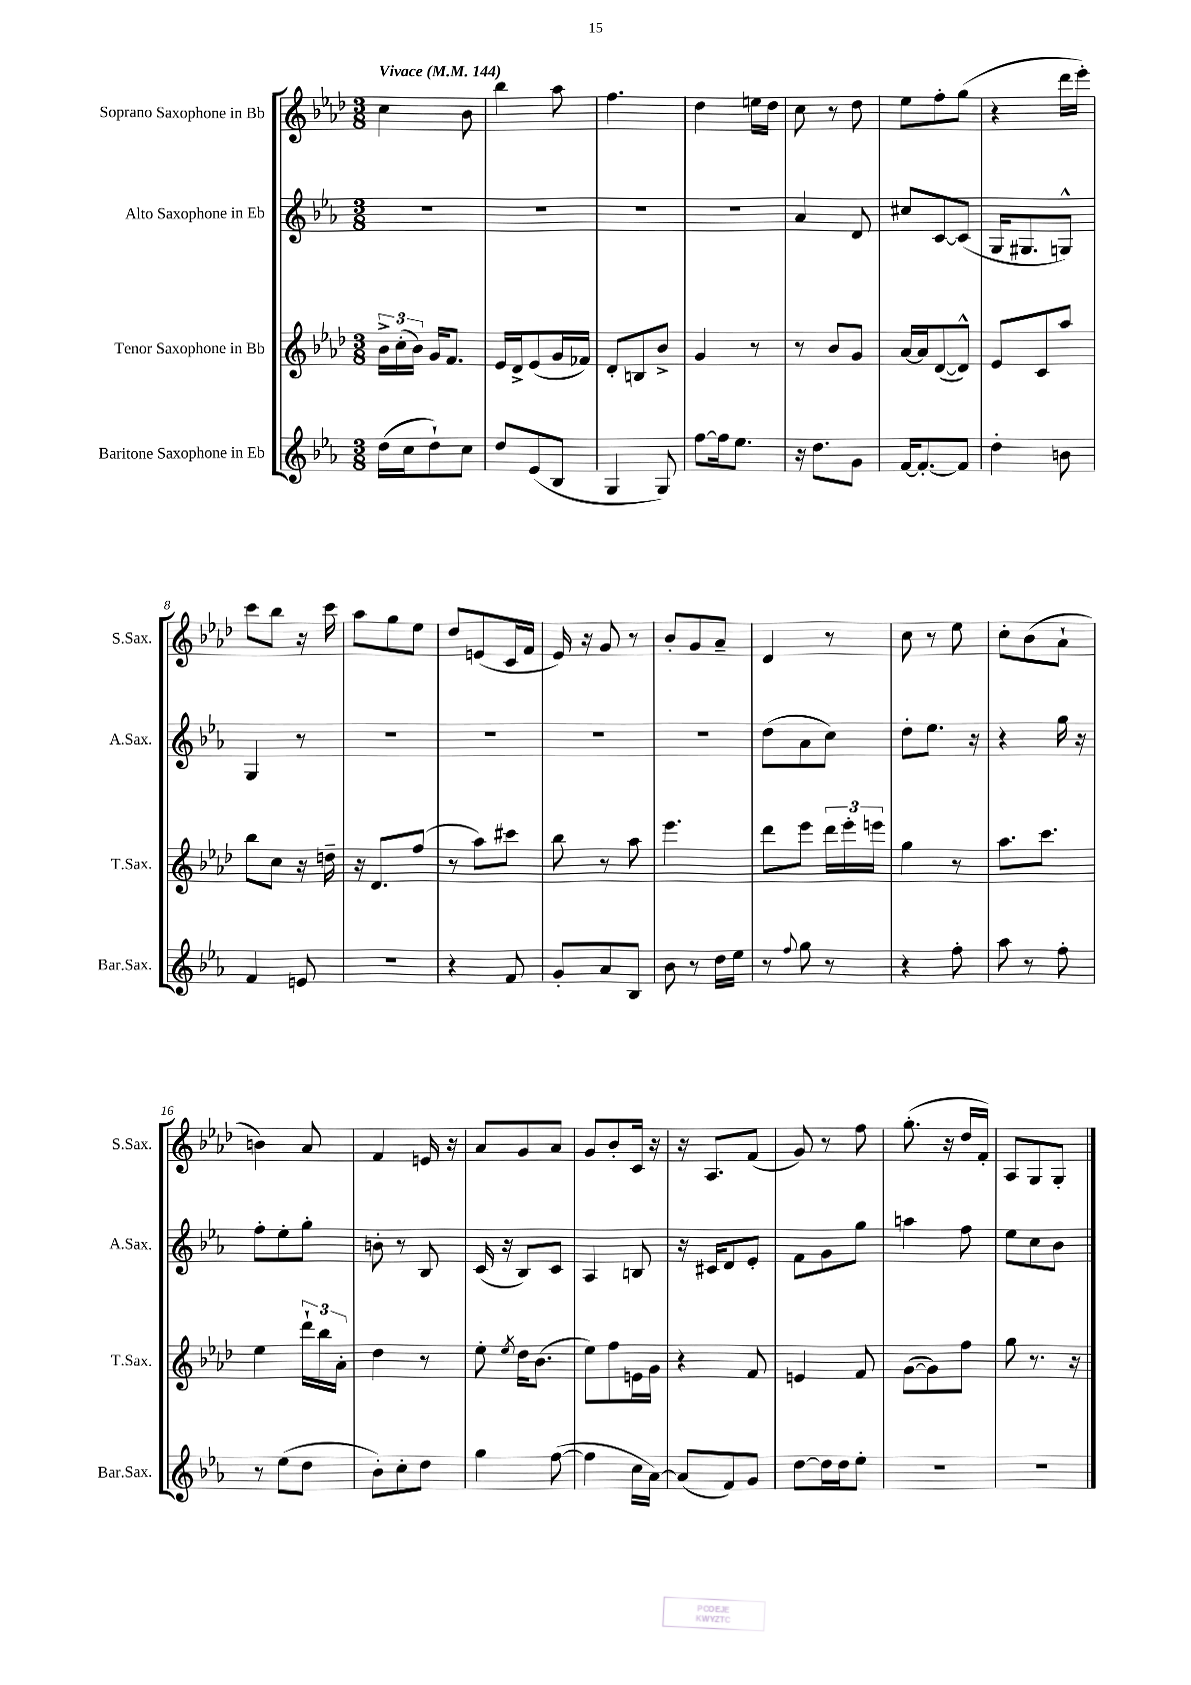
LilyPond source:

<<
\new StaffGroup <<
\new Staff = "s0" \with { instrumentName = "Soprano Saxophone in Bb" shortInstrumentName = "S.Sax." } {
    \clef treble \key aes \major \numericTimeSignature \time 3/8 \tempo "Vivace" 4 = 144
    \autoBeamOff c''4 bes'8 |
    bes''4 aes''8 |
    f''4. |
    des''4 e''16[ des''16] |
    c''8 r8 des''8 |
    ees''8[ f''8-. g''8]( |
    r4 des'''16[ ees'''16]-.) |
    c'''8[ bes''8] r16 c'''16 |
    aes''8[ g''8 ees''8] |
    des''8[ e'8( c'16 f'16] |
    ees'16) r16 g'8 r8 |
    bes'8[-. g'8 aes'8]-- |
    des'4 r8 |
    c''8 r8 ees''8 |
    c''8[-. bes'8( aes'8]-! |
    b'4) aes'8 |
    f'4 e'16 r16 |
    aes'8[ g'8 aes'8] |
    g'8[ bes'8-. c'16] r16 |
    r16 aes8.[ f'8]( |
    g'8) r8 f''8 |
    g''8.-.( r16 des''16[ f'16]-.) |
    aes8[ g8 g8]-. \bar "|." |
}
\new Staff = "s1" \with { instrumentName = "Alto Saxophone in Eb" shortInstrumentName = "A.Sax." } {
    \clef treble \key ees \major \numericTimeSignature \time 3/8
    \autoBeamOff R4. |
    R4. |
    R4. |
    R4. |
    aes'4 d'8 |
    cis''8[ c'8~ c'8]( |
    g16[ gis8. g8]-^) |
    g4 r8 |
    R4. |
    R4. |
    R4. |
    R4. |
    d''8[( aes'8 c''8]) |
    d''8[-. ees''8.] r16 |
    r4 g''16 r16 |
    f''8[-. ees''8-. g''8]-. |
    b'8-. r8 bes8 |
    c'16( r16 bes8[) c'8] |
    aes4 b8 |
    r16 cis'16[ d'8 ees'8]-. |
    f'8[ g'8 g''8] |
    a''4 f''8 |
    ees''8[ c''8 bes'8] \bar "|." |
}
\new Staff = "s2" \with { instrumentName = "Tenor Saxophone in Bb" shortInstrumentName = "T.Sax." } {
    \clef treble \key aes \major \numericTimeSignature \time 3/8
    \autoBeamOff \tuplet 3/2 { bes'16[-> c''16-.( bes'16]) } g'16[ f'8.] |
    ees'16[ des'16-> ees'8( g'16 fes'16]) |
    des'8[-. b8 bes'8]-> |
    g'4 r8 |
    r8 bes'8[ g'8] |
    aes'16[~ aes'16 des'8~( des'8]-^) |
    ees'8[ c'8 aes''8] |
    bes''8[ c''8] r16 d''16-- |
    r16 des'8.[ f''8]( |
    r8 aes''8[) cis'''8] |
    bes''8 r8 aes''8 |
    ees'''4. |
    des'''8[ ees'''8] \tuplet 3/2 { des'''16[ ees'''16-. e'''16] } |
    g''4 r8 |
    aes''8.[ c'''8.] |
    ees''4 \tuplet 3/2 { des'''16[-! bes''16 aes'16]-. } |
    des''4 r8 |
    ees''8-. \acciaccatura { ees''8 } des''16[ bes'8.]( |
    ees''8[) f''8 e'16 g'16] |
    r4 f'8 |
    e'4 f'8 |
    g'8[~( g'8) f''8] |
    g''8 r8. r16 \bar "|." |
}
\new Staff = "s3" \with { instrumentName = "Baritone Saxophone in Eb" shortInstrumentName = "Bar.Sax." } {
    \clef treble \key ees \major \numericTimeSignature \time 3/8
    \autoBeamOff d''16[( c''16 d''8-!) c''8] |
    d''8[ ees'8( bes8] |
    g4 g8) |
    f''8[~ f''16 ees''8.] |
    r16 d''8.[ g'8] |
    f'16[~ f'8.~-. f'8] |
    d''4-. b'8 |
    f'4 e'8 |
    R4. |
    r4 f'8 |
    g'8[-. aes'8 bes8] |
    bes'8 r8 d''16[ ees''16] |
    r8 \appoggiatura { f''8 } g''8 r8 |
    r4 f''8-. |
    aes''8 r8 f''8-. |
    r8 ees''8[( d''8] |
    bes'8[-.) c''8-. d''8] |
    g''4 f''8~( |
    f''4 c''16[ aes'16]~) |
    aes'8[( f'8) g'8] |
    d''8[~ d''16 d''16 ees''8]-. |
    R4. |
    R4. \bar "|." |
}
>>
>>
